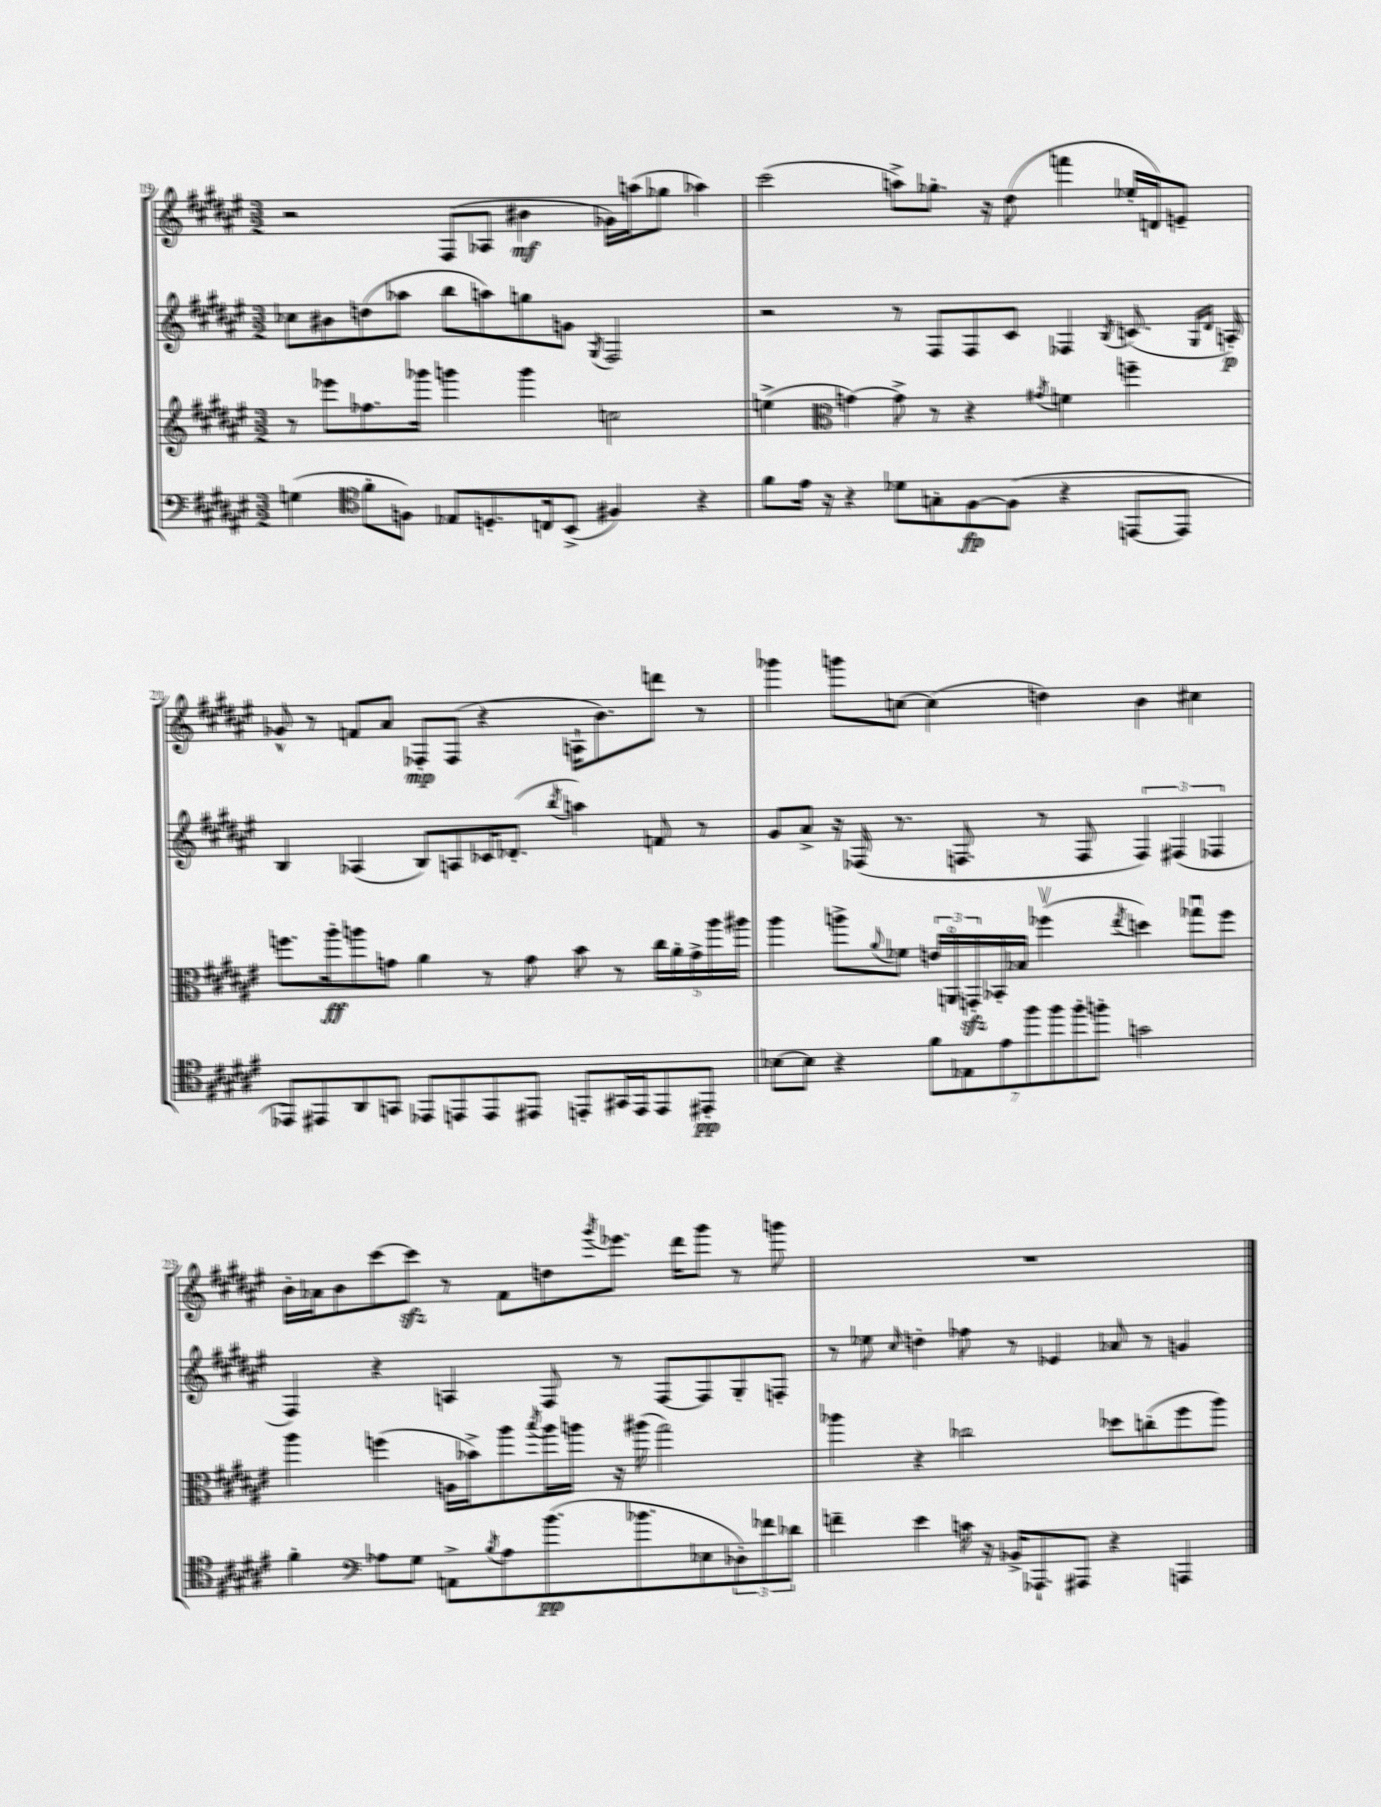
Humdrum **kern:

**kern	**kern	**kern	**kern
*staff4	*staff3	*staff2	*staff1
*clefF4	*clefG2	*clefG2	*clefG2
*k[f#c#g#d#a#e#]	*k[f#c#g#d#a#e#]	*k[f#c#g#d#a#e#]	*k[f#c#g#d#a#e#]
*M3/2	*M3/2	*M3/2	*M3/2
(4G	8r	8cc-	2r
.	8eee-	8b#	.
*clefC4	*	*	*
8f#'	8.ff-	(8dd	.
8F)	.	8aa-	.
.	16ggg-	.	.
8E-	4ggg	8bb	(8F#
8.D'	.	8aa)	8A-
.	4ggg	8gg	4b#
16C	.	.	.
(8BB^	.	8g	.
.	.	8qG#	.
4F#)	2cc	2F#	16g-)
.	.	.	(16aa
.	.	.	8gg-
4r	.	.	4aa-)
=	=	=	=
8f#	(4ee^	2r	(2ccc#
16e#	.	.	.
16r	.	.	.
*	*clefC3	*	*
4r	[4g)	.	.
8d-	8g^]	8r	8aa^)
8G'	8r	8F#	8.gg-'
[8F#	4r	8F#	.
.	.	.	16r
(8F#]	.	8c#	(8dd#
.	8qg#	.	.
4r	4f	4F-	4fff
.	.	8qB	.
[8EE	4ff~	(8.c	16ee-'
.	.	.	16d)
8EE]	.	.	8e~
.	.	16qqG#	.
.	.	16qqd#	.
.	.	16A')	.
=	=	=	=
8EE-)	8.ff	4B	8g-^^
8EE#	.	.	8r
.	16aa#'	.	.
8AA#	8aa	(4A-	8f
8GG	8g	.	8a#
8EE-	4a#	8B)	8F-'
8EE	.	8A	(8F-
8EE	8r	16c-	4r
.	.	(8.d-'	.
8EE#	8g	.	.
.	.	8qbb	.
8EE'	8b	4aa)	16A`
.	.	.	8.b)
16GG#	8r	.	.
16EE	.	.	.
8EE	20cc#	8f	8ddd
.	20a#'	.	.
.	20g^	.	.
8EE#'	.	8r	8r
.	20aa	.	.
.	20aa#	.	.
=	=	=	=
[8B-	4aa#	8g#	4ggg-
8B-]	.	8a#^	.
4r	8aa^	16r	8ggg
.	.	(16F-	.
.	8qqa#	.	.
.	8f-	8.r	[8cc
14f#	24e	.	(4cc]
.	24AAo	.	.
.	.	8.F	.
14E-	.	.	.
.	24GG'	.	.
.	16BB-'	.	.
14e#	.	.	.
.	16B-	.	.
14ff#	.	.	.
.	(4ff-v	8r	4dd)
14ff#	.	.	.
14ff#'	.	.	.
.	.	8F	.
14ff'	.	.	.
.	8qee#	.	.
2g	4dd)	6F)	4b
.	.	(6F#	.
.	8gg-u	.	4cc#
.	.	6F-	.
.	8ff-	.	.
=	=	=	=
4f#'	4aa#	4F#)	16b'
.	.	.	16a-
.	.	.	8b
*clefF4	*	*	*
8A-	(4ff	4r	[8ccc#
8G#	.	.	8ccc#]
8AA^	16A	4A	8r
.	16b-^)	.	.
8qB	.	.	.
8A-	8aa#	.	8f#
.	8qbb	.	.
(8.b	16aa#	8F#	8dd
.	16aa	.	.
.	.	.	8qggg#
.	16r	8r	8.eee-
8.b-	(16aa#	.	.
.	2gg#)	[8F#	.
.	.	.	16ddd#
8E-	.	8F#]	8ggg#
12D-')	.	8G#'	8r
12f-	.	.	.
.	.	8F'	8ggg
12d-	.	.	.
=	=	=	=
4f~	4aa-	8r	1.r
.	.	8ee-	.
.	.	16qqcc#	.
4e#	4r	4dd'	.
16c	2cc-	8ff-	.
16r	.	.	.
16BB-^	.	8r	.
8.AAA-`	.	.	.
.	.	4e-	.
8AAA#	.	.	.
4r	8dd-	8a-	.
.	(8cc'	8r	.
4AAA	8ff#	4g	.
.	8aa-)	.	.
==	==	==	==
*-	*-	*-	*-
